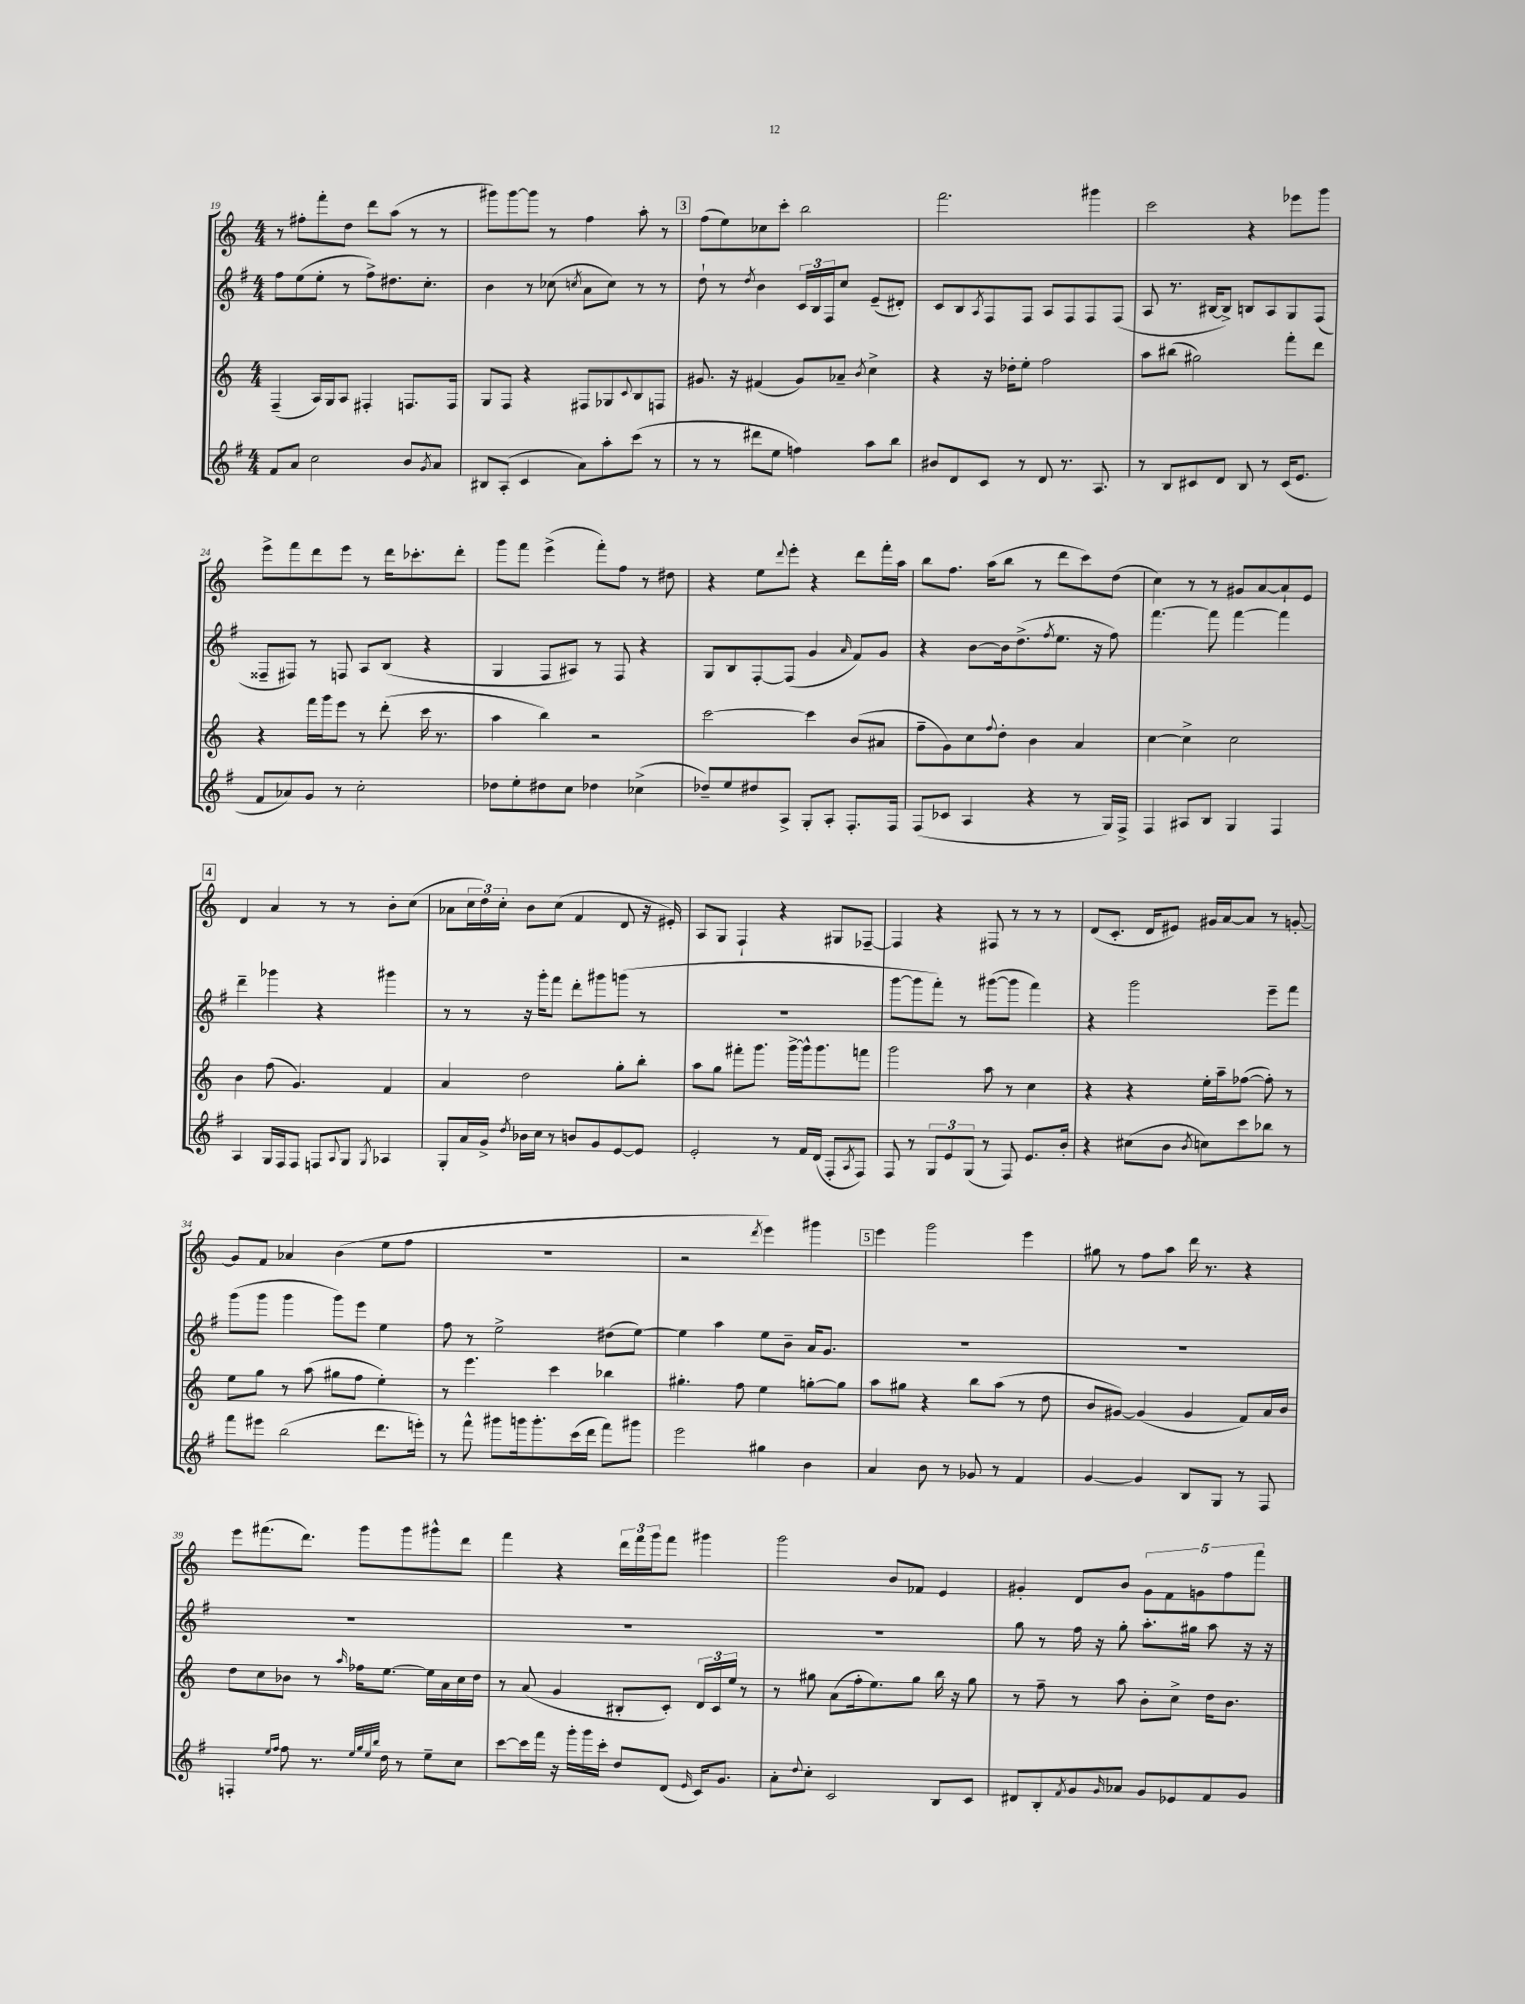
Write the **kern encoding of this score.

**kern	**kern	**kern	**kern
*staff4	*staff3	*staff2	*staff1
*clefG2	*clefG2	*clefG2	*clefG2
*k[f#]	*k[]	*k[f#]	*k[]
*M4/4	*M4/4	*M4/4	*M4/4
8f#	(4F~	8ff#	8r
8a	.	(8ee	8ff#'
2cc	16A)	8ee'	8fff'
.	16G	.	.
.	8A	8r	8dd
.	4F#'	8ff#^)	8ddd
.	.	8.dd#	(8aa
8b	8.F	.	8r
.	.	8.cc'	.
8qg	.	.	.
8a	.	.	8r
.	16F	.	.
=	=	=	=
8B#	8G	4b	8ggg#)
(8A'	8F	.	[8ggg#
4c	4r	8r	8ggg#]
.	.	(8cc-	8r
.	.	8qcc	.
8a)	8F#	8a	4ff
8aa'	8G-	8cc)	.
.	8qqc	.	.
(8ccc	8B	8r	8aa'
8r	8F	8r	8r
=	=	=	=
8r	8.g#	8dd`	(8ff
8r	.	8r	8ee)
.	16r	.	.
.	.	8qdd	.
8ddd#	(4f#	4b	8cc-
8ee	.	.	8ccc'
4ff)	8g#)	24c	2bb
.	.	24B	.
.	.	24F#	.
.	8a-~	8cc	.
.	8qb	.	.
8aa	4cc^	(8e~	.
8bb	.	8d#')	.
=	=	=	=
8b#	4r	8c	2.fff
8d	.	8B	.
.	.	8qA	.
8c	16r	8F#	.
.	16dd-'	.	.
8r	8ee'	8F#	.
8d	2ff	8A	.
8.r	.	8F#	.
.	.	8F#	4ggg#
8.A	.	.	.
.	.	(8F#	.
=	=	=	=
8r	8aa	8A	2ccc
8B	(8bb#	8.r	.
8c#	2gg#)	.	.
.	.	[16B#	.
8d	.	8B#^])	.
8B	.	8B	4r
8r	.	8A	.
(16c#	8fff'	8G	8eee-
8.e	.	.	.
.	8ddd	(8F#	8ggg
=	=	=	=
8f#	4r	8F##~	8eee^
8a-)	.	8F#)	8fff
8g	16fff	8r	8ddd
.	16ggg	.	.
8r	8eee	8F	8eee
2cc'	8r	8A	8r
.	(8ddd'	(8B	16ddd
.	.	.	8.ccc-'
.	16ccc	4r	.
.	8.r	.	.
.	.	.	8ddd'
=	=	=	=
8dd-	4aa	4G	8ggg
8ee'	.	.	8fff
8dd#	4bb)	8F#	(4eee^
8cc	.	8A#)	.
4dd-	2r	8r	8fff')
.	.	8F#	8ff
(4cc-^	.	4r	8r
.	.	.	8dd#
=	=	=	=
8dd-~)	[2ccc	8G	4r
8ee	.	8B	.
8dd#	.	[8F#'	8ee
.	.	.	8qqddd
8A^	.	(8F#]	8eee'
8G'	4ccc]	4g	4r
8A'	.	.	.
.	.	16qqa	.
8.F#'	(8b	8f#)	8ddd
.	8a#	8g	16fff'
16F#	.	.	16aa
=	=	=	=
(8F#	8ff~	4r	8bb
8c-	8g)	.	8.ff
4A	8cc	[8b	.
.	.	.	(16aa
.	8qqff	.	.
.	8dd'	16b]	8bb
.	.	(8.dd^	.
4r	4b	.	8r
.	.	8qff#	.
.	.	8.ee	8ddd
8r	4a	.	8ccc)
.	.	16r	.
16G)	.	8ff#)	(8dd
16F#^	.	.	.
=	=	=	=
4F#	[4cc	[4.fff#	4cc)
8A#	4cc^]	.	8r
8B	.	8fff#]	8r
4G	2cc	[4fff#	8g#
.	.	.	[8a
4F#	.	4fff#]	8a`]
.	.	.	8e
=	=	=	=
4A	4b	4ddd~	4d
16G	(8ff	4ggg-	4a
16F#	.	.	.
8F#	4.g)	.	.
8F	.	4r	8r
8qqA	.	.	.
8G	.	.	8r
8qG	.	.	.
4A-	4f	4ggg#	8b'
.	.	.	(8cc
=	=	=	=
8G'	4a	8r	8a-
16a	.	8r	24cc
.	.	.	24dd)
16g^	.	.	.
.	.	.	24cc'
8qdd	.	.	.
16b-	2dd	16r	8b
16cc	.	16ggg'	.
8r	.	8fff#	(8cc
8b	.	8ddd'	4f
8g	.	8ggg#	.
[8e	8gg'	(8ggg	8d
8e]	8bb'	8r	16r
.	.	.	16e#')
=	=	=	=
2e'	8aa	1r	8A
.	8gg	.	8G
.	8fff#'	.	4F`
.	8.ggg	.	.
8r	.	.	4r
.	[16ggg^	.	.
16f#	16ggg^^]	.	.
(16d	8.ggg	.	.
8F#'	.	.	8G#
8qA	.	.	.
8F#)	8fff	.	[8F-~
=	=	=	=
8F#	2ggg	[8ggg	4F-]
8r	.	8ggg]	.
12G	.	8fff#')	4r
12e	.	.	.
.	.	8r	.
(12G	.	.	.
8r	8aa	([8ggg#	8F#
8F#)	8r	8ggg#]	8r
8.e	4cc	4fff#)	8r
.	.	.	8r
16b'	.	.	.
=	=	=	=
4r	4r	4r	(8d
.	.	.	8.c'
(8cc#	4r	2ggg	.
.	.	.	16d
8b	.	.	8e#)
8qb	.	.	.
8cc)	16ee'	.	16g#
.	16aa~	.	[16a
8ccc	([8ff-	.	8a]
8bb-	8ff-'])	8eee~	8r
8r	8r	8fff#	[8g'
=	=	=	=
8fff#	8ee	(8ggg	8g]
8eee#	8gg	8ggg	8f
(2bb	8r	4ggg	4a-
.	(8aa	.	.
.	8gg#	8ggg)	(4b
.	8ff	8eee	.
8.ddd	4ee')	4ee	8ee
.	.	.	8ff
16eee')	.	.	.
=	=	=	=
8r	8r	8ff#	1r
8fff#^^	4.eee	8r	.
8ggg#	.	2ee^	.
16ggg	.	.	.
8.ggg'	.	.	.
.	4ccc	.	.
(16ccc	.	.	.
16ddd	.	.	.
8fff#)	4bb-	(8dd#	.
8ggg#	.	[8ee)	.
=	=	=	=
2eee	4.gg#'	4ee]	2r
.	.	4aa	.
.	8ff	.	.
.	.	.	8qddd
4gg#	4ee	8ee	4eee)
.	.	8b~	.
4b	[8gg'	16a	4ggg#
.	.	8.g	.
.	8gg]	.	.
=	=	=	=
4a	8aa	1r	4eee
.	8gg#	.	.
8b	4r	.	2ggg
8r	.	.	.
8g-	8bb	.	.
8r	(8aa	.	.
4f#	8r	.	4eee
.	8dd	.	.
=	=	=	=
[4g	8b	1r	8gg#
.	[8g#)	.	8r
4g]	(4g#]	.	8ff
.	.	.	8aa
8B	4g#	.	16ddd
.	.	.	8.r
8G	.	.	.
8r	8f)	.	4r
8F#	16a	.	.
.	16b	.	.
=	=	=	=
4F'	8dd	1r	8eee
.	8cc	.	(8.fff#
16qqee	.	.	.
16qqff#	.	.	.
8ff#	8b-	.	.
.	.	.	8.ddd)
8.r	8r	.	.
.	16qqaa	.	.
.	16ff-	.	8ggg
32qqee	.	.	.
32qqgg	.	.	.
32qqee	.	.	.
32qqbb	.	.	.
16dd	[8.ee	.	.
8r	.	.	8ggg
8ee~	16ee]	.	8ggg#^^
.	16a	.	.
8cc	16cc	.	8ddd
.	16dd	.	.
=	=	=	=
[8ccc	8r	1r	4fff
16ccc]	(8a	.	.
16fff#	.	.	.
16r	4g	.	4r
16ggg'	.	.	.
16ggg	.	.	.
16ccc'	.	.	.
8dd	8B#'	.	24ddd
.	.	.	24fff
.	.	.	24ggg
(8d	8c')	.	8fff
16qqe	.	.	.
16c)	24d	.	4ggg#
.	24c	.	.
8.g	.	.	.
.	24ee	.	.
.	8r	.	.
=	=	=	=
8a'	8r	1r	2ggg
8qqdd	.	.	.
8cc'	8gg#	.	.
2c	(8a	.	.
.	16ff'	.	.
.	8.ee)	.	.
.	.	.	8b
.	8gg#	.	8f-
8B	16bb	.	4e
.	16r	.	.
8c	8gg#	.	.
=	=	=	=
8d#	8r	8gg	4g#'
8B'	8ff~	8r	.
8qf#	.	.	.
8g	8r	16ff#	8d
.	.	16r	.
16qqg	.	.	.
8a-	8aa	8gg'	8b
8g	8b'	8.aa'	10g#
.	.	.	10f
8e-	8cc^	.	.
.	.	16gg#	.
.	.	.	10g
8f#	16dd	8aa	.
.	.	.	10ff
.	8.b	.	.
8g	.	16r	.
.	.	.	10fff
.	.	16r	.
==	==	==	==
*-	*-	*-	*-
